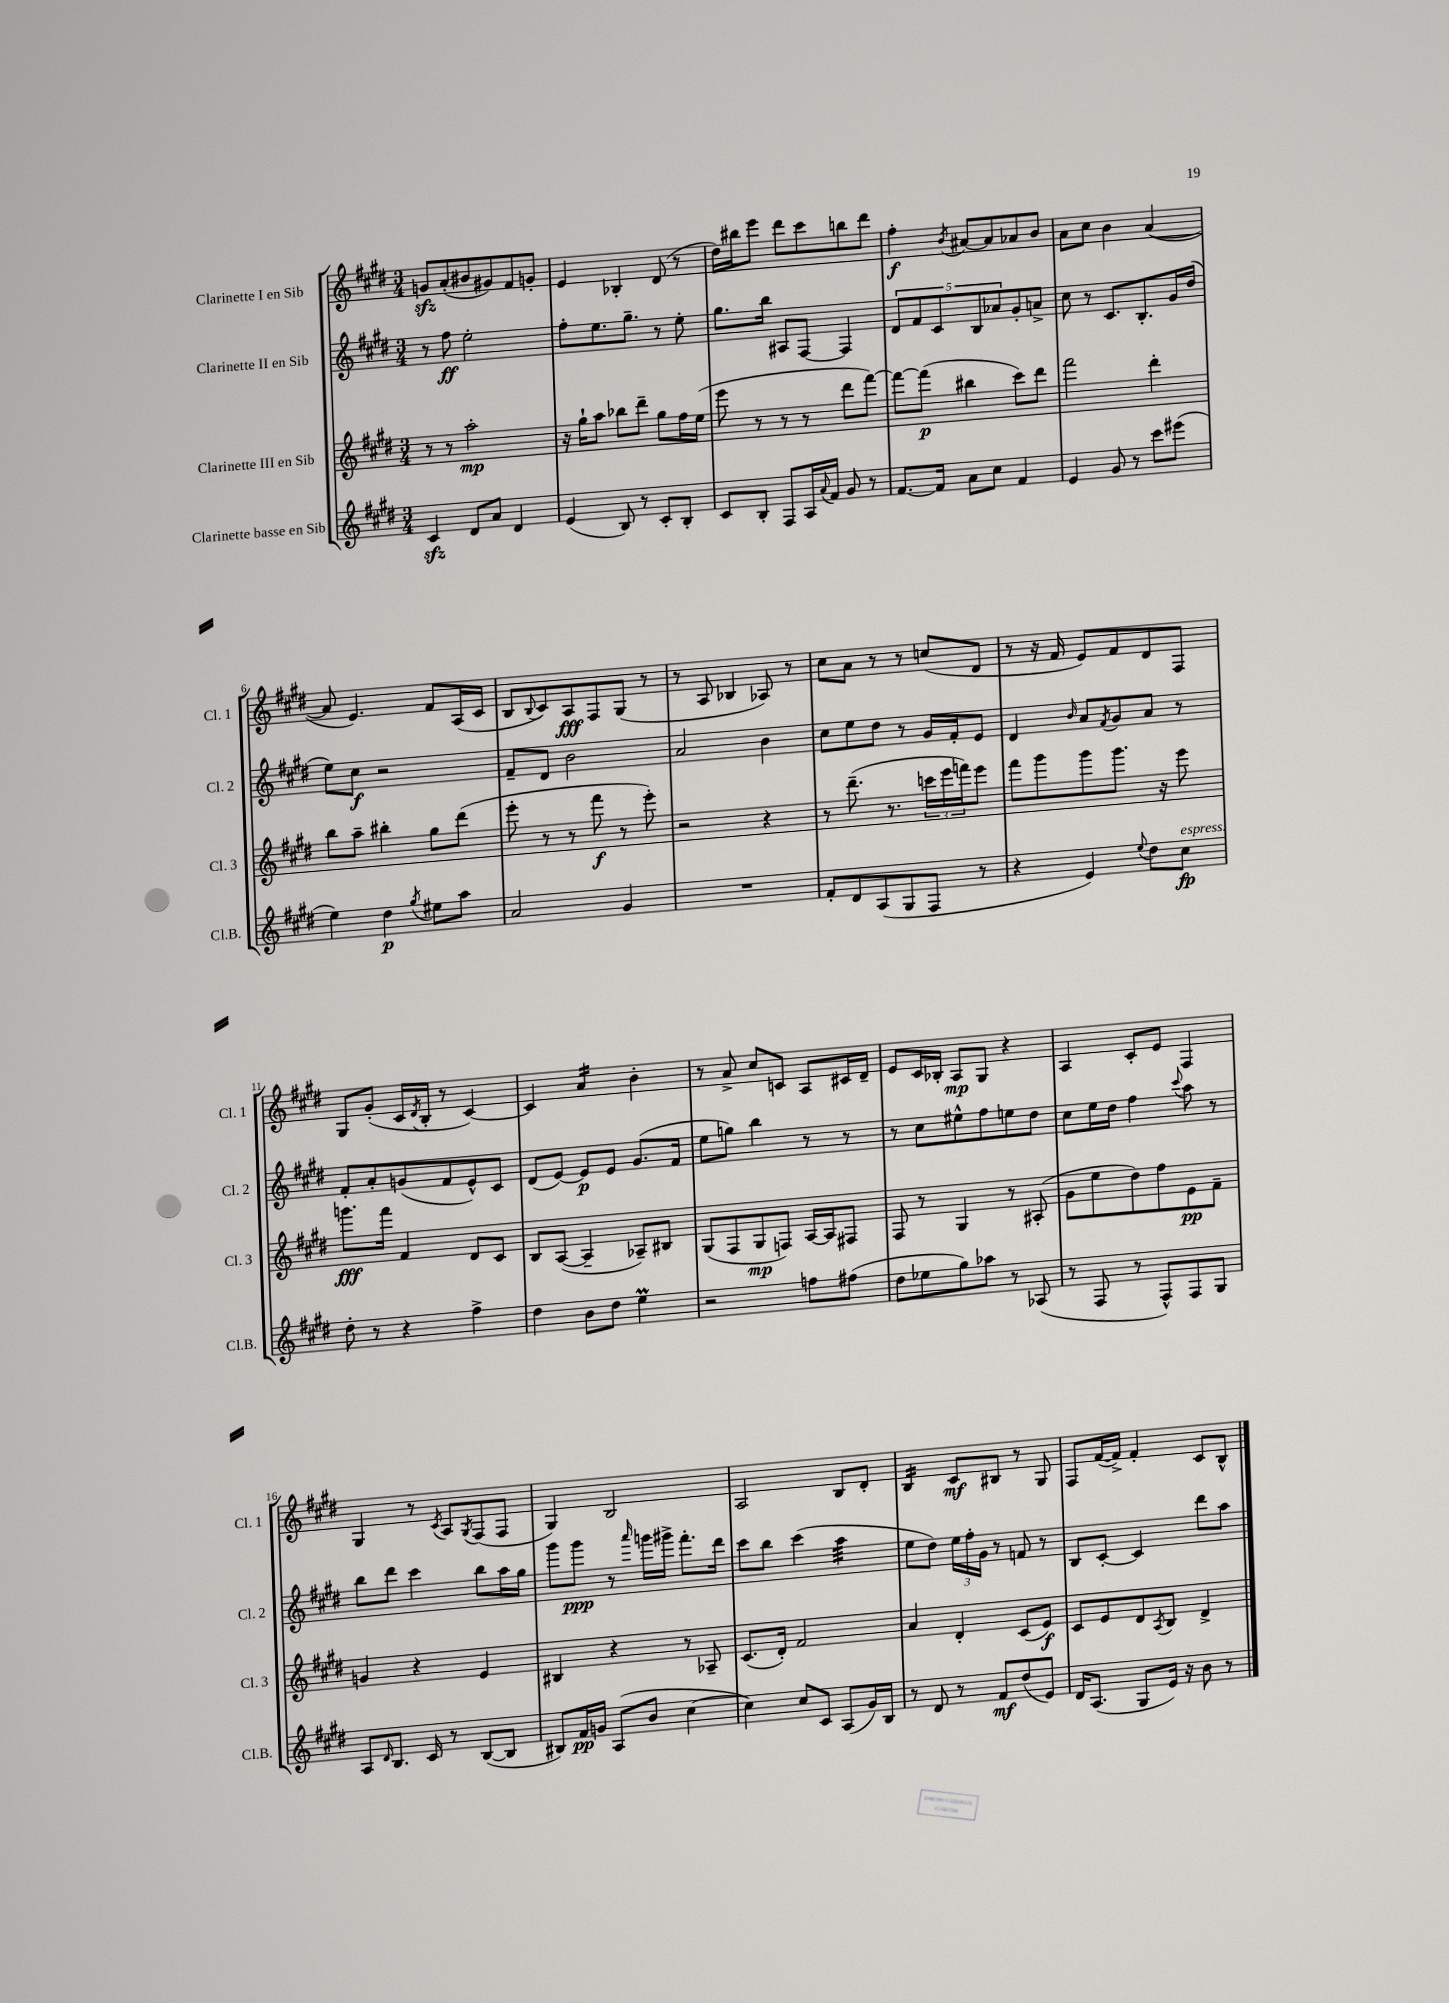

**kern	**dynam	**kern	**dynam	**kern	**dynam	**kern	**dynam
*part4	*part4	*part3	*part3	*part2	*part2	*part1	*part1
*staff4	*staff4	*staff3	*staff3	*staff2	*staff2	*staff1	*staff1
*I"Clarinette basse en Sib	*	*I"Clarinette III en Sib	*	*I"Clarinette II en Sib	*	*I"Clarinette I en Sib	*
*I'Cl.B.	*	*I'Cl. 3	*	*I'Cl. 2	*	*I'Cl. 1	*
*clefG2	*	*clefG2	*	*clefG2	*	*clefG2	*
*k[f#c#g#d#]	*	*k[f#c#g#d#]	*	*k[f#c#g#d#]	*	*k[f#c#g#d#]	*
*M3/4	*	*M3/4	*	*M3/4	*	*M3/4	*
=1	=1	=1	=1	=1	=1	=1	=1
4c#zz/	.	8r	.	8r	.	8gnzz/L	.
.	.	8r	.	8ff#\	ff	(8a'/	.
8d#/L	.	2aa'\	mp	2ee'\	.	8b#X/	.
8a/J	.	.	.	.	.	8g#X/)	.
4d#/	.	.	.	.	.	8f#/	.
.	.	.	.	.	.	8gn'/J	.
=2	=2	=2	=2	=2	=2	=2	=2
(4e/	.	16r	.	8ff#'\L	.	4e/	.
.	.	16gg#`\KL	.	.	.	.	.
.	.	8aa\J	.	8.ee\	.	.	.
8B/)	.	8bb-X\L	.	.	.	4B-X'/	.
.	.	.	.	8.gg#~\J	.	.	.
8r	.	8ddd#~\J	.	.	.	.	.
8c#'/L	.	8gg#\L	.	8r	.	(8d#/	.
8B'/J	.	16ff#\L	.	8ee'\	.	8r	.
.	.	(16ee\JJ	.	.	.	.	.
=3	=3	=3	=3	=3	=3	=3	=3
8c#/L	.	8eee\	.	8.gg#\L	.	16dd#\LL)	.
.	.	.	.	.	.	16bb#X\J	.
8B'/J	.	8r	.	.	.	8eee\J	.
.	.	.	.	16bb\Jk	.	.	.
8F#/L	.	8r	.	8A#X/L	.	8ddd#\L	.
16A/L	.	8r	.	[8F#/J	.	8ccc#\	.
8qqa/	.	.	.	.	.	.	.
16f#/JJ	.	.	.	.	.	.	.
8g#/	.	8ddd#\L	.	4F#/]	.	8bbn\	.
8r	.	[8fff#\J)	.	.	.	8ddd#\J	.
=4	=4	=4	=4	=4	=4	=4	=4
[8.f#/L	.	8fff#\L_	.	10d#/L	.	4ff#'\	f
.	.	.	.	10f#/	.	.	.
.	.	(8fff#\J]	p	.	.	.	.
16f#/Jk]	.	.	.	.	.	.	.
.	.	.	.	10c#/	.	.	.
.	.	.	.	.	.	8qb/	.
8a\L	.	4bb#X\	.	.	.	[8a#X/L	.
.	.	.	.	10B/	.	.	.
8cc#\J	.	.	.	.	.	8a#/]	.
.	.	.	.	10a-X/	.	.	.
4f#/	.	8ccc#\L)	.	8g#'/	.	8a-X/	.
.	.	8ddd#\J	.	8an^/J	.	8b/J	.
=5	=5	=5	=5	=5	=5	=5	=5
4e/	.	2fff#\	.	8cc#\	.	8a\L	.
.	.	.	.	8r	.	8cc#\J	.
8g#/	.	.	.	8.c#/L	.	4b\	.
8r	.	.	.	.	.	.	.
.	.	.	.	8.B'/	.	.	.
8ccc#\L	.	4ddd#'\	.	.	.	([4a/	.
(8eee#X\J	.	.	.	16g#/L	.	.	.
.	.	.	.	(16dd#/JJ	.	.	.
!!LO:LB:g=z
=6	=6	=6	=6	=6	=6	=6	=6
4ee\)	.	8bb\L	.	8ee\L)	.	8a/]	.
.	.	8aa~\J	.	8cc#\J	f	4.e/)	.
4dd#\	p	4bb#X'\	.	2r	.	.	.
8qgg#/	.	.	.	.	.	.	.
8ee#X\L	.	8gg#\L	.	.	.	8f#/L	.
8aa\J	.	(8ddd#\J	.	.	.	(16A/L	.
.	.	.	.	.	.	16c#/JJ	.
=7	=7	=7	=7	=7	=7	=7	=7
2a/	.	8eee'\	.	8f#~/L	.	8B/L	.
.	.	.	.	.	.	8qqB/	.
.	.	8r	.	8d#/J	.	8c#/)	.
.	.	8r	.	2b\	.	8A/	fff
.	.	8fff#\	f	.	.	8F#/	.
4g#/	.	8r	.	.	.	(8G#/J	.
.	.	8eee'\)	.	.	.	8r	.
=8	=8	=8	=8	=8	=8	=8	=8
2.r	.	2r	.	2a/	.	8r	.
.	.	.	.	.	.	8A/	.
.	.	.	.	.	.	4B-X/	.
.	.	4r	.	4b\	.	8A-X/)	.
.	.	.	.	.	.	8r	.
=9	=9	=9	=9	=9	=9	=9	=9
8f#'/L	.	8r	.	8cc#\L	.	8cc#\L	.
8d#/	.	(8.ddd#~\	.	8ee\	.	8a\J	.
(8A/	.	.	.	8dd#\J	.	8r	.
.	.	8.r	.	.	.	.	.
8G#/	.	.	.	8r	.	8r	.
8F#/J	.	24cccn\LL	.	16g#/LL	.	(8ccn/L	.
.	.	24eee\	.	.	.	.	.
.	.	.	.	16f#'/J	.	.	.
.	.	24fffn\J)	.	.	.	.	.
8r	.	8eee\J	.	8e/J	.	8d#/J	.
=10	=10	=10	=10	=10	=10	=10	=10
4r	.	8fff#\L	.	4d#/	.	8r	.
.	.	8ggg#\	.	.	.	16r	.
.	.	.	.	.	.	16f#/	.
.	.	.	.	16qqb/	.	.	.
4e/)	.	8ggg#\	.	8a/L	.	8e/L)	.
.	.	.	.	8qf#/	.	.	.
.	.	8.ggg#\J	.	8g#/	.	8f#/	.
8qqee/	.	.	.	.	.	.	.
8dd#\L	.	.	.	8a/J	.	8d#/	.
.	.	16r	.	.	.	.	.
!LO:TX:a:i:t=espress.	!	!	!	!	!	!	!
8cc#\J	fp	8eee\	.	8r	.	8F#/J	.
!!LO:LB:g=z
=11	=11	=11	=11	=11	=11	=11	=11
8dd#'\	.	8.gggn\L	fff	8f#'/L	.	8G#/L	.
8r	.	.	.	8a'/	.	(8g#'/J	.
.	.	16fff#\Jk	.	.	.	.	.
4r	.	4f#/	.	(8gn/	.	16c#/LL	.
.	.	.	.	.	.	8qd#/	.
.	.	.	.	.	.	16B'/JJ	.
.	.	.	.	8f#/	.	8r	.
4ff#^\	.	8d#/L	.	8e^^/)	.	[4c#/)	.
.	.	8c#/J	.	8c#/J	.	.	.
=12	=12	=12	=12	=12	=12	=12	=12
4dd#\	.	8B/L	.	(8d#/L	.	4c#/]	.
.	.	([8A/J	.	[8e/J)	.	.	.
*	*	*	*	*	*	*tremolo	*
8b\L	.	4A~/]	.	8e/L]	p	16a/LL	.
.	.	.	.	.	.	16a/	.
8dd#\J	.	.	.	8e/J	.	16a/	.
.	.	.	.	.	.	16a/JJ	.
*	*	*	*	*	*	*Xtremolo	*
4eeM\	.	8A-X~/L)	.	(8.g#/L	.	4b'\	.
.	.	8B#X/J	.	.	.	.	.
.	.	.	.	16f#/Jk	.	.	.
=13	=13	=13	=13	=13	=13	=13	=13
2r	.	(8G#/L	.	8ee\L	.	8r	.
.	.	8F#/	.	8ggn\J)	.	8a^/	.
.	.	8G#/	mp	4bb\	.	8cc#/L	.
.	.	8Fn/J)	.	.	.	8cn/J	.
8ffn\L	.	[16A/LL	.	8r	.	8A/L	.
.	.	16A/J]	.	.	.	.	.
(8ff#X\J	.	8F#X/J	.	8r	.	16c#X/L	.
.	.	.	.	.	.	16d#~/JJ	.
=14	=14	=14	=14	=14	=14	=14	=14
8dd#\L	.	8F#/	.	8r	.	8e/L	.
8ee-X\	.	8r	.	8cc#\L	.	16c#/L	.
.	.	.	.	.	.	16B-X'/JJ	.
8gg#\)	.	4G#/	.	8ee#X^^\	.	8A/L	mp
8aa-X\J	.	.	.	8ff#\	.	8G#/J	.
8r	.	8r	.	8een\	.	4r	.
(8A-X/	.	(8A#X'/	.	8dd#\J	.	.	.
=15	=15	=15	=15	=15	=15	=15	=15
8r	.	8g#\L	.	8cc#\L	.	4A/	.
8F#/	.	8ee\	.	16ee\L	.	.	.
.	.	.	.	16dd#\JJ	.	.	.
8r	.	8dd#\)	.	4ff#\	.	8c#'/L	.
8F#^^/L)	.	8ff#\	.	.	.	8e/J	.
.	.	.	.	8qqccc#/	.	.	.
8F#/	.	8e\	pp	8aa\	.	4F#/	.
8G#/J	.	8f#~\J	.	8r	.	.	.
!!LO:LB:g=z
=16	=16	=16	=16	=16	=16	=16	=16
8A/L	.	4gn/	.	8bb\L	.	4G#/	.
16qqd#/	.	.	.	.	.	.	.
8.B/J	.	.	.	8ddd#\J	.	.	.
.	.	4r	.	4ccc#\	.	8r	.
16c#/	.	.	.	.	.	.	.
.	.	.	.	.	.	8qc#/	.
8r	.	.	.	.	.	8A/L	.
.	.	.	.	.	.	8qG#/	.
([8B/L	.	4e/	.	8bb\L	.	(8F#/	.
8B/J]	.	.	.	16aa\L	.	8F#/J	.
.	.	.	.	16gg#\JJ	.	.	.
=17	=17	=17	=17	=17	=17	=17	=17
8B#X/L)	.	4B#X/	.	8ggg#\L	.	4G#/)	.
16f#/L	pp	.	.	8ggg#\J	ppp	.	.
16gn/JJ	.	.	.	.	.	.	.
(8A/L	.	4r	.	8r	.	2B/	.
.	.	.	.	16qqaaa/	.	.	.
8b/J	.	.	.	16gggn\LL	.	.	.
.	.	.	.	16ggg#X^\JJ	.	.	.
[4cc#\	.	8r	.	8.fff#'\L	.	.	.
.	.	8A-X~/	.	.	.	.	.
.	.	.	.	16ddd#\Jk	.	.	.
=18	=18	=18	=18	=18	=18	=18	=18
4cc#\])	.	(8.c#/L	.	8ccc#\L	.	2A/	.
.	.	.	.	8bb\J	.	.	.
.	.	16d#'/Jk)	.	.	.	.	.
8cc#/L	.	2f#/	.	(4ccc#\	.	.	.
8c#/J	.	.	.	.	.	.	.
*	*	*	*	*tremolo	*	*	*
(8A/L	.	.	.	32aa\LLL	.	8B/L	.
.	.	.	.	32aa\	.	.	.
.	.	.	.	32aa\	.	.	.
.	.	.	.	32aa\	.	.	.
16g#/L)	.	.	.	32aa\	.	8d#'/J	.
.	.	.	.	32aa\	.	.	.
16B/JJ	.	.	.	32aa\	.	.	.
.	.	.	.	32aa\JJJ	.	.	.
*	*	*	*	*Xtremolo	*	*	*
=19	=19	=19	=19	=19	=19	=19	=19
*	*	*	*	*	*	*tremolo	*
8r	.	4a/	.	8ee\L	.	16B/LL	.
.	.	.	.	.	.	16B/	.
8d#/	.	.	.	8dd#\J)	.	16B/	.
.	.	.	.	.	.	16B/JJ	.
*	*	*	*	*	*	*Xtremolo	*
8r	.	4d#'/	.	24ee\LL	.	8c#/L	mf
.	.	.	.	24ff#'\	.	.	.
.	.	.	.	24g#\JJ	.	.	.
8f#/L	mf	.	.	8r	.	8B#X/J	.
(8dd#/	.	(8c#/L	.	8fn/	.	8r	.
8e/J)	.	8e/J)	f	8r	.	8G#/	.
=20	=20	=20	=20	=20	=20	=20	=20
16d#/KL	.	8c#/L	.	8B/L	.	8F#/L	.
(8.A/J	.	.	.	.	.	.	.
.	.	8e/	.	[8c#'/J	.	([16f#/L	.
.	.	.	.	.	.	16f#^/JJ])	.
8G#/L	.	8d#/	.	4c#/]	.	4f#'/	.
.	.	8qA/	.	.	.	.	.
16e/Jk)	.	8B/J	.	.	.	.	.
16r	.	.	.	.	.	.	.
8b\	.	4d#^/	.	8ddd#\L	.	8c#/L	.
8r	.	.	.	8aa\J	.	8B^^/J	.
==	==	==	==	==	==	==	==
*-	*-	*-	*-	*-	*-	*-	*-
